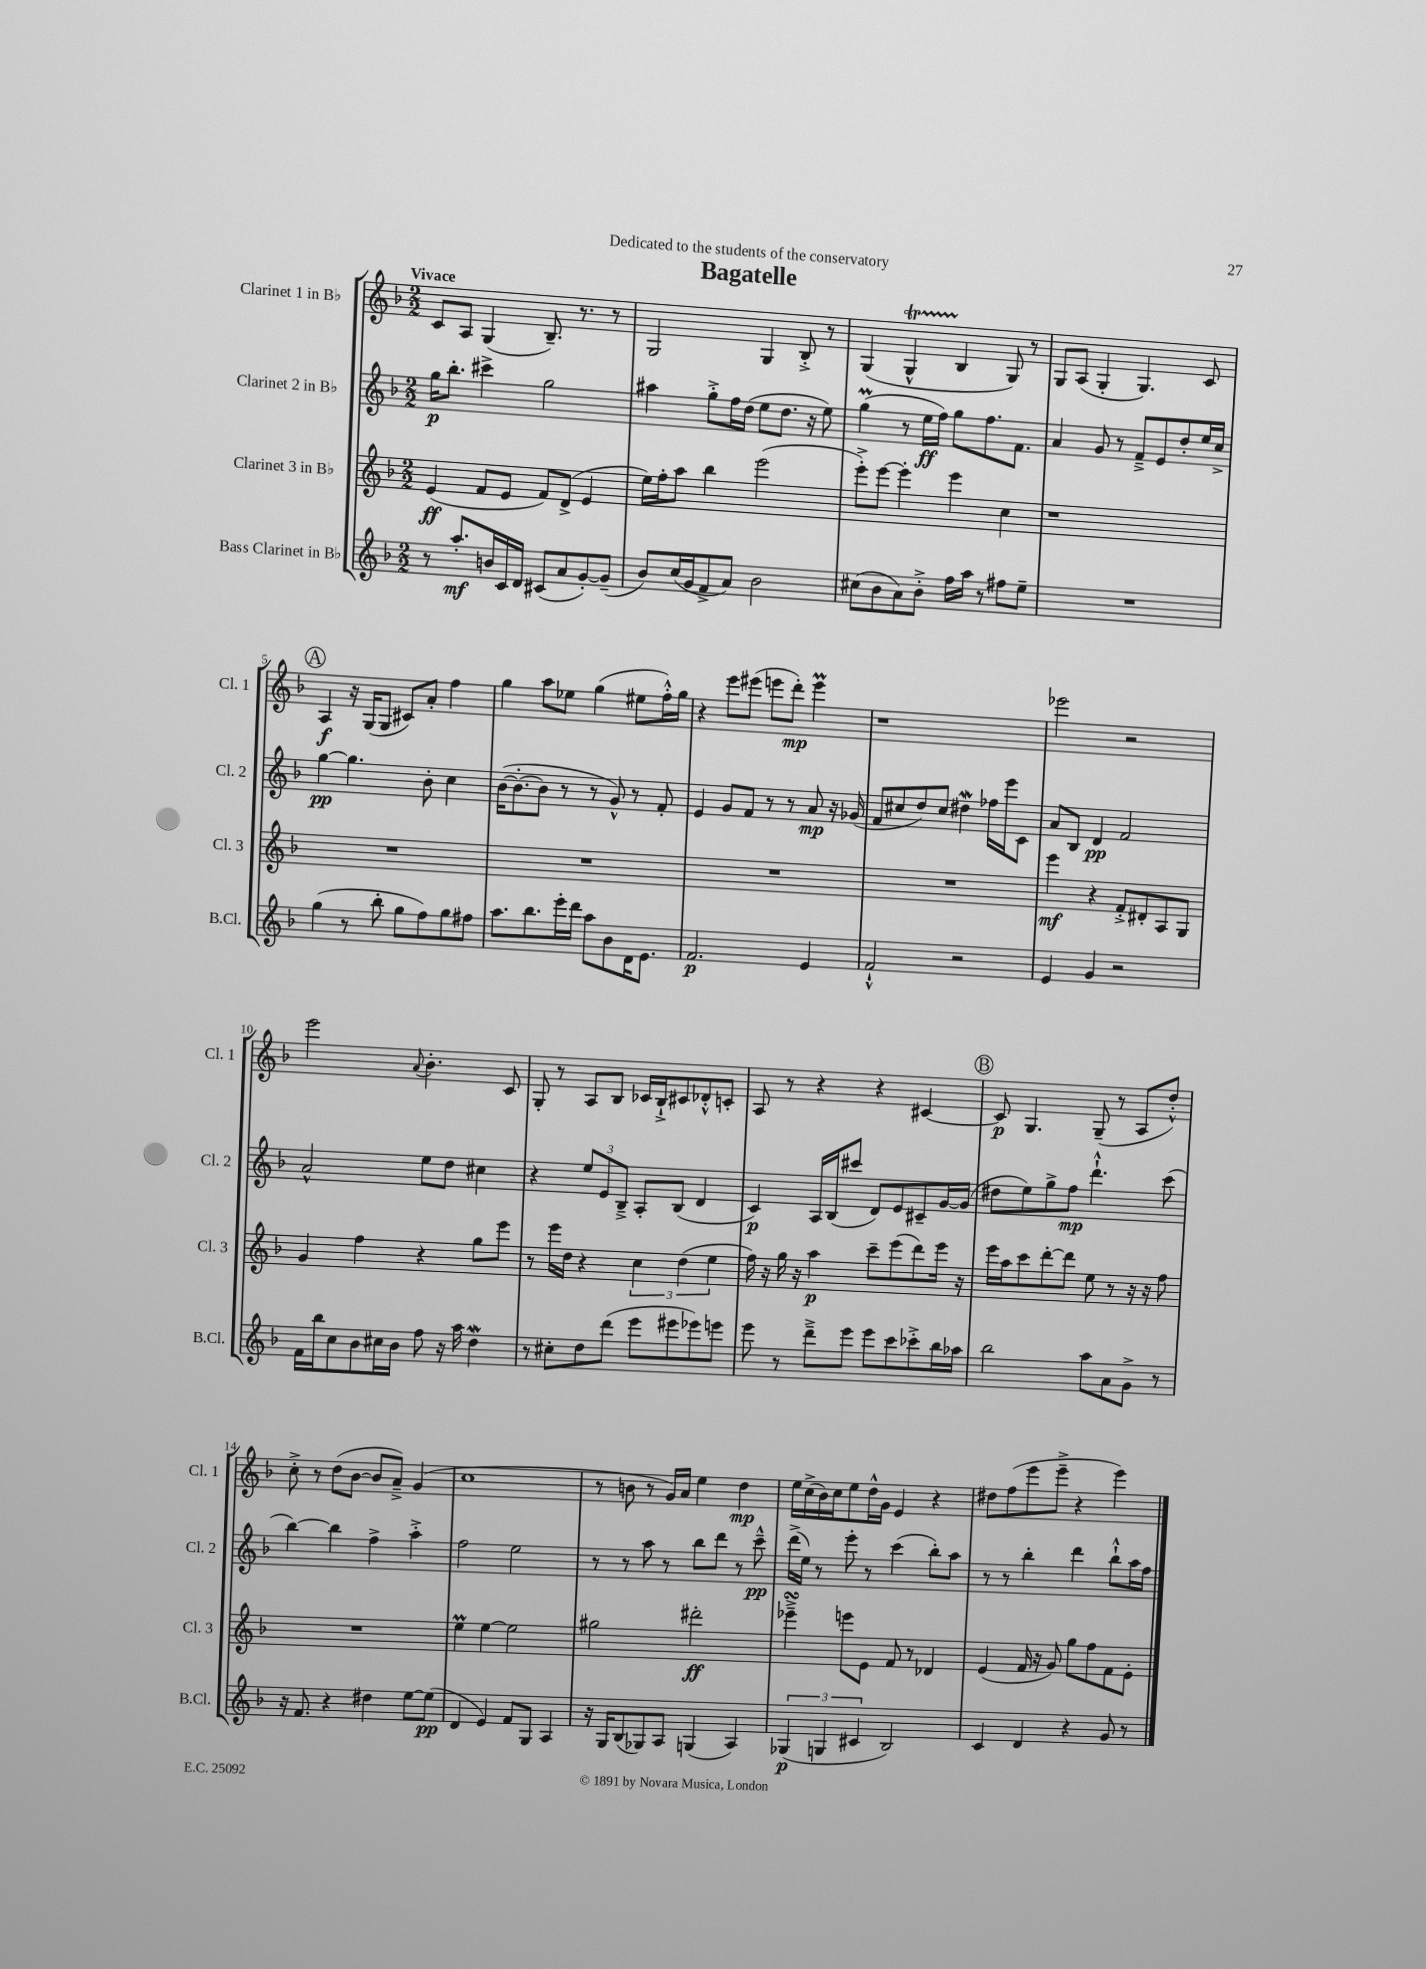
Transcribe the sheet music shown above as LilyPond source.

\header { title = "Bagatelle" dedication = "Dedicated to the students of the conservatory" }
<<
\new StaffGroup <<
\new Staff = "s0" \with { instrumentName = "Clarinet 1 in Bb" shortInstrumentName = "Cl. 1" } {
    \clef treble \key f \major \numericTimeSignature \time 2/2 \tempo "Vivace"
    c'8 a8 g4( bes8.--) r8. r8 |
    g2 g4 bes8-.-> r8 |
    g4( g4-^\startTrillSpan bes4\stopTrillSpan g8) r8 |
    g8 a8( g4-. g4.) c'8 |
    \mark \markup { \circle "A" } a4\f r16 g16( g8 cis'8) a'8-. f''4 |
    g''4 a''8 ees''8 g''4( eis''8 f''16-.-^) g''16 |
    r4 e'''8 eis'''8( e'''8 d'''8-.\mp) e'''4\prall |
    r1 |
    ees'''2 r2 |
    e'''2 \appoggiatura { a'8 } bes'4.-. c'8 |
    g8-. r8 a8 bes8 ces'16 bes16-!-> cis'8 des'8-.-^ c'8-. |
    a8 r8 r4 r4 cis'4~ |
    \mark \markup { \circle "B" } cis'8\p g4. g8--( r8 a8 d''8-.-^) |
    c''8-.-> r8 d''8( bes'8~ bes'8 a'8--->) g'4( |
    c''1 |
    r8 b'8 r8 g'16) a'16 e''4 d''4\mp |
    e''16 c''16->( bes'16) c''16 e''8 d''16-^ g'16 e'4 r4 |
    dis''8 f''8( e'''8 e'''8---> r4 e'''4) \bar "|." |
}
\new Staff = "s1" \with { instrumentName = "Clarinet 2 in Bb" shortInstrumentName = "Cl. 2" } {
    \clef treble \key f \major \numericTimeSignature \time 2/2
    g''16\p bes''8.-. cis'''4-> g''2 |
    ais''4 g''8-.-> f''16 d''16( e''8 d''8. r16 e''8) |
    g''4\prall( r8 e''16\ff f''16) g''8 f''8. f'8. |
    a'4 g'8 r8 f'8---> e'8 d''8-. e''16 c''16-> |
    \mark \markup { \circle "A" } g''4~\pp g''4. bes'8-. c''4 |
    bes'16~( bes'8.~-. bes'8 r8 r8 g'8-^) r8 f'8-. |
    e'4 g'8 f'8 r8 r8 a'8\mp r16 ges'16( |
    f'8 cis''8 d''8) cis''8 dis''4\mordent fes''16 e'''16 c'8 |
    a'8 bes8 d'4\pp f'2 |
    a'2-^ e''8 d''8 cis''4 |
    r4 \tuplet 3/2 { e''8 e'8 bes8---> } a8-. bes8( d'4 |
    c'4\p) a16 bes16( cis'''8 d'8) e'8 cis'8-- g'16~ g'16( |
    \mark \markup { \circle "B" } dis''8 e''8) g''8-> f''8\mp d'''4.-!-^ c'''8( |
    bes''4~) bes''4 f''4-> a''4-.-> |
    f''2 e''2 |
    r8 r8 a''8 r8 bes''8 d'''8 r8 c'''8---^\pp |
    d'''16->( e''16) r8 e'''8-. r8 c'''4( bes''8-.) a''8 |
    r8 r8 bes''4-. d'''4 bes''8-!-^ a''16 f''16 \bar "|." |
}
\new Staff = "s2" \with { instrumentName = "Clarinet 3 in Bb" shortInstrumentName = "Cl. 3" } {
    \clef treble \key f \major \numericTimeSignature \time 2/2
    e'4\ff( f'8 e'8 f'8) d'8->( e'4 |
    e''16) f''16-. a''8 bes''4 e'''2( |
    e'''8-.->) e'''8~ e'''4-. e'''4 c''4 |
    r1 |
    \mark \markup { \circle "A" } R1 |
    R1 |
    R1 |
    R1 |
    e'''4\mf r4 f'8-.-> dis'8-. a8 g8 |
    g'4 f''4 r4 g''8 e'''8 |
    r8 e'''16 d''16 r4 \tuplet 3/2 { c''4 d''4( e''4 } |
    f''16) r16 g''16 r16 a''4\p c'''8-- e'''8( d'''8) e'''16 r16 |
    \mark \markup { \circle "B" } e'''16 a''16 c'''8 d'''8~-. d'''8 e''8 r8 r16 r16 f''8 |
    R1 |
    e''4\prall e''4~ e''2 |
    gis''2 dis'''2-.\ff |
    ees'''4--->\turn e'''8 e'8 f'8 r8 des'4 |
    e'4( f'16 r16 g'8) g''8 f''8 f'8 e'8-. \bar "|." |
}
\new Staff = "s3" \with { instrumentName = "Bass Clarinet in Bb" shortInstrumentName = "B.Cl." } {
    \clef treble \key f \major \numericTimeSignature \time 2/2
    r8 a''8.-.\mf b'16 c'16 d'16 cis'8( a'8 g'8~-.) g'8--( |
    bes'8) c''16( g'16 f'8-> a'8) bes'2 |
    cis''8( bes'8 a'8) bes'8-.-> f''16 a''16 r8 fis''8 e''8-- |
    R1 |
    \mark \markup { \circle "A" } g''4( r8 bes''8-. g''8 f''8) g''8 fis''8 |
    a''8. bes''8. e'''16-. d'''16 a''8 bes'8 d'16 e'8. |
    f'2.\p e'4 |
    f'2-!-^ r2 |
    e'4 g'4 r2 |
    f'16 bes''16 c''8 bes'8 cis''16 bes'16 f''8 r16 a''16 d''4\mordent |
    r8 cis''8-. d''8 d'''8( e'''8 eis'''8 ees'''8) e'''8 |
    e'''8 r8 d'''8---> e'''8 e'''8 c'''8 ces'''8-.-> bes''16 aes''16 |
    \mark \markup { \circle "B" } bes''2 a''8 a'8 g'8-> r8 |
    r16 f'8. r4 dis''4 e''8~ e''8\pp( |
    d'4 e'4) f'8 g8 a4 |
    r16 g16 bes8( ges8) a8 g4( a4) |
    \tuplet 3/2 { ges4\p( g4 cis'4 } bes2) |
    c'4 d'4 r4 g'8 r8 \bar "|." |
}
>>
>>
